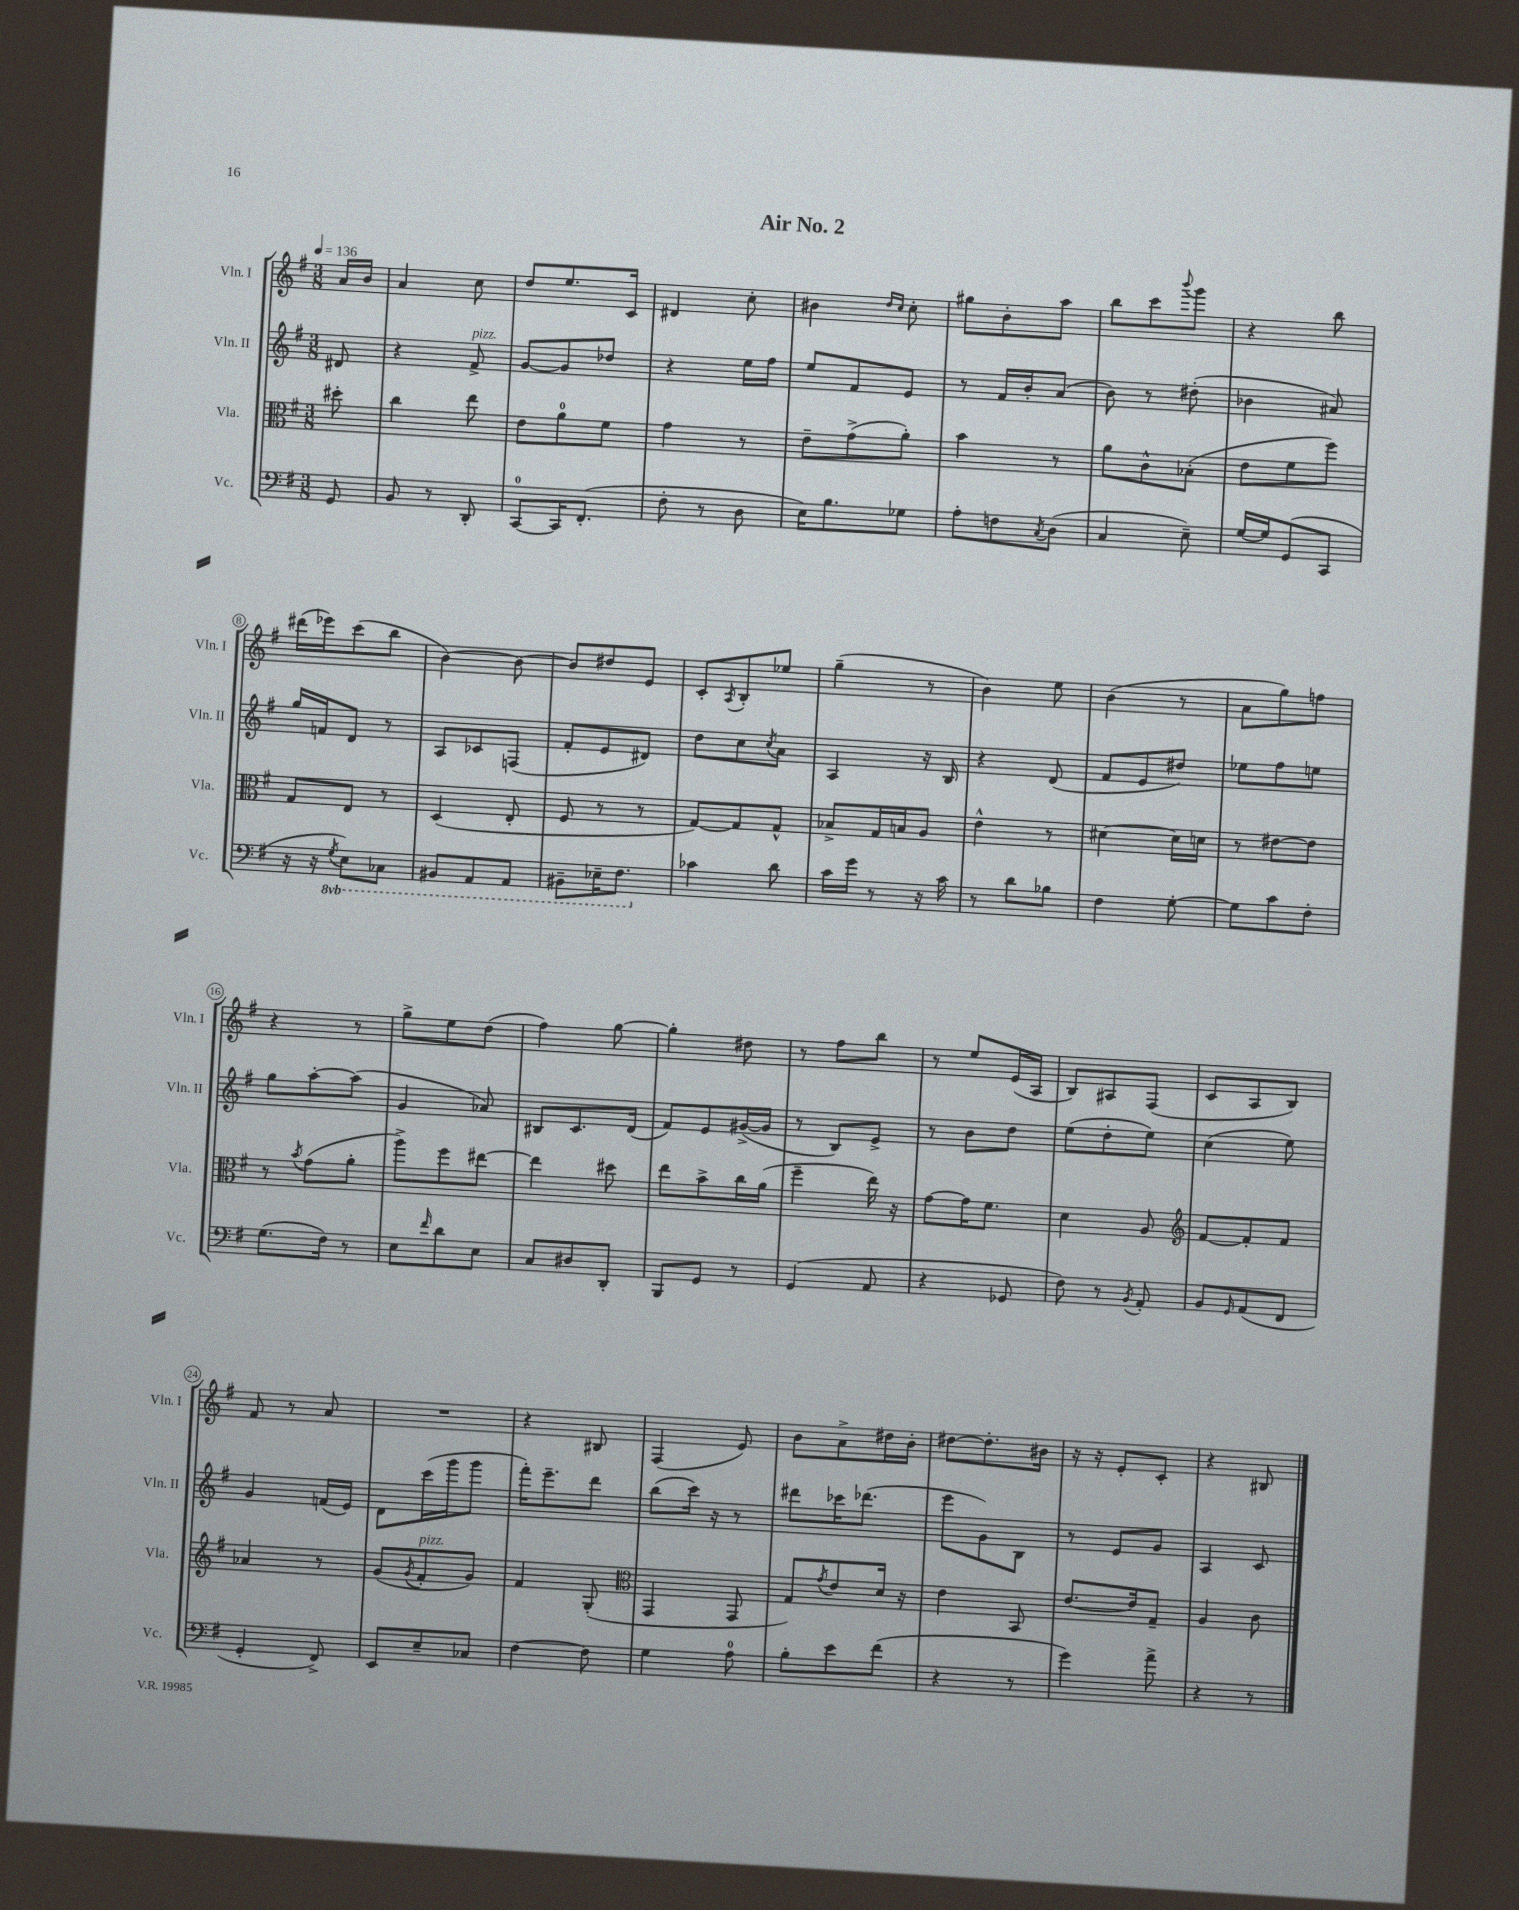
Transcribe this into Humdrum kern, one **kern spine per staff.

**kern	**kern	**kern	**kern
*staff4	*staff3	*staff2	*staff1
*clefF4	*clefC3	*clefG2	*clefG2
*k[f#]	*k[f#]	*k[f#]	*k[f#]
*M3/8	*M3/8	*M3/8	*M3/8
*MM136	*MM136	*MM136	*MM136
8GG	8dd#'	8d#	16a
.	.	.	16b
=	=	=	=
8BB	4cc	4r	4a
8r	.	.	.
8DD'	8ee	8f#^	8cc
=	=	=	=
[8CC	8e	[8g	8dd
16CC]	8a	8g]	8.ee
(8.FF#'	.	.	.
.	8f#	8dd-	.
.	.	.	16c
=	=	=	=
8F#'	4g	4r	4d#
8r	.	.	.
8D	8r	16ee	8cc'
.	.	16ff#	.
=	=	=	=
16E)	8e~	8ee	4b#
8.B	.	.	.
.	(8g^	8f#	.
.	.	.	16qqdd
.	.	.	16qqcc
8G-	8a')	8e	8cc'
=	=	=	=
8A'	4b	8r	8gg#
8F	.	16f#	8b'
.	.	16b'	.
8qC	.	.	.
(8D	8r	(8a	8aa
=	=	=	=
4C	8a	8b)	8bb
.	8c^^	8r	8ccc
.	.	.	8qqbbb
8E~)	(8B-'	(8dd#'	8ggg
=	=	=	=
[16G	8e	4b-	4r
16G]	.	.	.
(8GG	8f#	.	.
8CC	8ff#)	8a#)	8bb
=	=	=	=
16r	8G	16gg	(16ddd#
16r	.	16f	16eee-)
8qGG	.	.	.
8EE)	8E	8d	(8ccc
8CC-	8r	8r	8bb
=	=	=	=
8BBB#	(4D	8A	[4b)
8AAA	.	8c-	.
8AAA	8E'	(8F	8b_
=	=	=	=
8BBB#~	8F#	8f#'	8b]
16EE-~	8r	8e	8dd#
8.FF#	.	.	.
.	8r	8d#)	8e
=	=	=	=
4c-	[8G)	8dd	8c'
.	.	.	8qA
.	8G]	8cc	8B'
.	.	8qcc	.
8d	8G^^	8a	8ee-
=	=	=	=
16c	8B-^	4A	(4gg~
16g	.	.	.
8r	16G	.	.
.	16B	.	.
16r	8A	16r	8r
16c	.	16B	.
=	=	=	=
8r	4e^^	4r	4b)
8d	.	.	.
8B-	8r	(8d	8ee
=	=	=	=
4F#	[4d#	8f#	(4b
.	.	8e	.
[8G'	16d#]	8dd#)	8r
.	16d	.	.
=	=	=	=
8G]	8r	8ee-	8a
8c	[8e#	8ff#	8gg)
8F#'	8e#]	8ee	8ff
=	=	=	=
(8.G	8r	8gg	4r
.	8qb	.	.
.	(8g	[8aa'	.
16F#)	.	.	.
8r	8a'	(8aa]	8r
=	=	=	=
8E	8aa^)	4g	8gg^
16qqf#	.	.	.
8d	8ff#	.	8ee
8E	[8ee#	8a-)	(8dd
=	=	=	=
8C	4ee#]	8B#	4ff#)
8D#	.	8.c	.
8DD'	8dd#	.	[8gg
.	.	(16d	.
=	=	=	=
8BBB	8ee	8f#)	4gg']
8GG	8b^	8e	.
8r	16cc	([16g#^	8dd#
.	(16a	16g#]	.
=	=	=	=
(4GG	4ff#~	8r	8r
.	.	8B)	8ff#
8AA	16ee)	8e^	8bb
.	16r	.	.
=	=	=	=
4r	[8g	8r	8r
.	16g]	8b	8ee
.	8.f#	.	.
8GG-	.	8dd	(16e
.	.	.	16A
=	=	=	=
8F#)	4d	(8ee	8B)
8r	.	8dd'	8A#
8qBB	.	.	.
8AA'	8A	8ee)	(8F#
=	=	=	=
*	*clefG2	*	*
8BB	[8f#	(4cc	8c
16qqGG	.	.	.
(8AA	8f#']	.	8A
8FF#	8f#	8ee)	8B)
=	=	=	=
4GG'	4a-	4g	8f#
.	.	.	8r
8FF#^)	8r	(16f	8a
.	.	16e)	.
=	=	=	=
8EE	(8g	8d	4.r
.	8qg	.	.
8E~	8f#'	(16ccc	.
.	.	16ggg	.
8C-	8g)	8ggg	.
=	=	=	=
[4F#	4f#	16fff#')	4r
.	.	8.eee~	.
8F#]	(8G'	8ddd	8B#
=	=	=	=
*	*clefC3	*	*
4G	4GG	(8bb	(4F#
.	.	16ccc)	.
.	.	16r	.
8A	8GG	8r	8e)
=	=	=	=
8B'	8G)	8ddd#	8b
.	8qg	.	.
8e	8e	16ccc-	8a^
.	.	(8.ddd-	.
(8f#	16d	.	16dd#
.	16r	.	16b'
=	=	=	=
4r	4e	8eee	[8dd#
.	.	8g)	8.dd#']
8r	8BB	8B	.
.	.	.	16b#
=	=	=	=
4g)	[8.e	8r	16r
.	.	.	16r
.	.	8e	8e'
.	16e]	.	.
8a^	8G~	8g	8c'
=	=	=	=
4r	4A	4A	4r
8r	8c	8c	8B#
==	==	==	==
*-	*-	*-	*-
